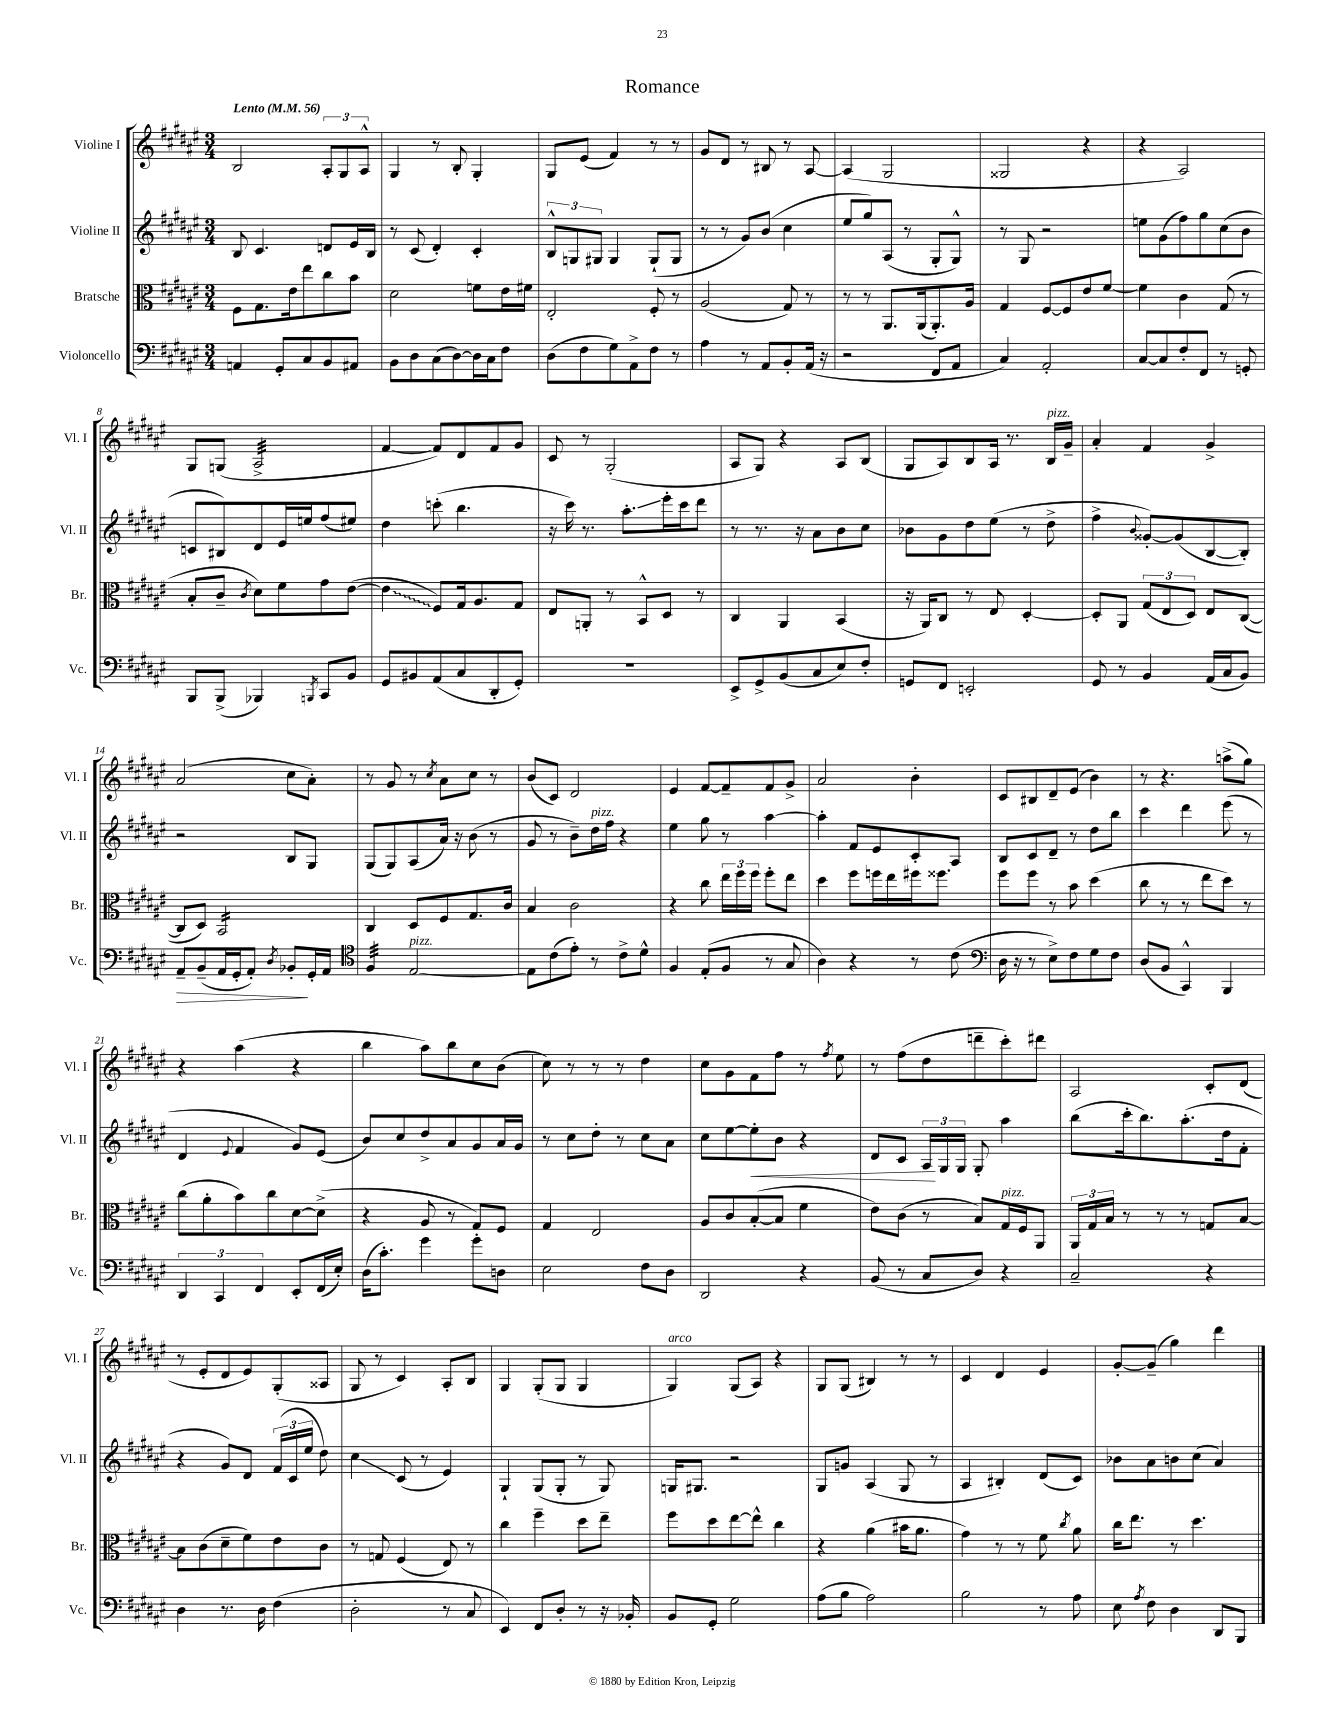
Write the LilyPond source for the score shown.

\header { title = "Romance" }
<<
\new StaffGroup <<
\new Staff = "s0" \with { instrumentName = "Violine I" shortInstrumentName = "Vl. I" } {
    \clef treble \key fis \major \numericTimeSignature \time 3/4 \tempo "Lento" 4 = 56
    \autoBeamOff b2 \tuplet 3/2 { ais8[-. gis8 ais8]-^ } |
    gis4 r8 b8-. gis4-. |
    gis8[ eis'8]( fis'4) r8 r8 |
    gis'8[ dis'8] r8 bis8 r8 ais8~ |
    ais4( gis2 |
    gisis2 r4 |
    r4 ais2) |
    gis8[ g8]( ais2:32-> |
    fis'4~ fis'8[) dis'8 fis'8 gis'8] |
    cis'8 r8 gis2-.( |
    ais8[ gis8]) r4 ais8[ b8]( |
    gis8[ ais8) b8 ais16] r8. b16[^\markup { \italic "pizz." } gis'16]-- |
    ais'4-. fis'4 gis'4-> |
    ais'2( cis''8[ ais'8]-.) |
    r8 gis'8 r8 \acciaccatura { cis''8 } ais'8[ cis''8] r8 |
    b'8[( cis'8]) dis'2 |
    eis'4 fis'8[~ fis'8-- fis'8 gis'8]-> |
    ais'2 b'4-. |
    cis'8[ bis8 dis'8-- eis'8]( b'4) |
    r8 r4. a''8[->( gis''8]) |
    r4 ais''4( r4 |
    b''4 ais''8[) b''8 cis''8 b'8]( |
    cis''8) r8 r8 r8 dis''4 |
    cis''8[ gis'8 fis'8 fis''8] r8 \acciaccatura { fis''8 } eis''8 |
    r8 fis''8[( dis''8 d'''8-- cis'''8-.) dis'''8] |
    ais2 cis'8[-. dis'8]( |
    r8 eis'8[-. dis'8 eis'8) gis8-.( aisis8] |
    gis8 r8 cis'4) ais8[-. b8] |
    gis4 gis8[-.( gis8] gis4 |
    gis4^\markup { \italic "arco" }) gis8[( ais8]) r4 |
    gis8[ gis8]( bis4) r8 r8 |
    cis'4 dis'4 eis'4 |
    gis'8[~-. gis'8]--( gis''4) dis'''4 \bar "|." |
}
\new Staff = "s1" \with { instrumentName = "Violine II" shortInstrumentName = "Vl. II" } {
    \clef treble \key fis \major \numericTimeSignature \time 3/4
    \autoBeamOff b8 cis'4. d'8[ eis'16 b16] |
    r8 cis'8( dis'4-.) cis'4-. |
    \tuplet 3/2 { b8[-^ g8 gis8] } gis4 gis8[-!( gis8] |
    r8 r8 gis'8[) b'8]( cis''4 |
    eis''8[ gis''8) ais8]( r8 gis8[-. gis8]-^) |
    r8 gis8 r2 |
    e''8[ gis'8( fis''8) gis''8 cis''8( b'8] |
    c'8[ bis8) dis'8 eis'16 e''16 fis''8( eis''8]) |
    dis''4 c'''8-.( b''4. |
    r16 cis'''16) r8. ais''8.[-.\glissando eis'''16-. cis'''16 dis'''8] |
    r8 r8. r16 ais'8[ b'8 cis''8] |
    bes'8[ gis'8 dis''8 eis''8]( r8 dis''8-> |
    fis''4-> \appoggiatura { b'8 } gisis'8[~-.) gisis'8( b8~ b8]-.) |
    r2 b8[ gis8] |
    gis8[( gis8) ais8( ais'16]) r16 b'8( r8 |
    gis'8 r8 b'8[--) dis''16^\markup { \italic "pizz." } fis''16] r4 |
    eis''4 gis''8 r8 ais''4~ |
    ais''4-. fis'8[ eis'8 cis'8-. ais8] |
    b8[ cis'8 dis'8]-- r8 dis''8[ b''8] |
    cis'''4 dis'''4 eis'''8( r8 |
    dis'4 \appoggiatura { eis'8 } fis'4 gis'8[) eis'8]( |
    b'8[) cis''8 dis''8-> ais'8 gis'8 ais'16 gis'16] |
    r8 cis''8[ dis''8]-. r8 cis''8[ ais'8] |
    cis''8[ eis''8~ eis''8-.\< b'8] r4 |
    dis'8[ cis'8] \tuplet 3/2 { ais16[\! gis16 gis16] } gis8-. ais''4 |
    b''8[( cis'''16-. b''8.) ais''8.-.( dis''16 fis'8]-. |
    r4 gis'8[) dis'8] \tuplet 3/2 { fis'16[( cis'16 eis''16] } dis''8) |
    cis''4\glissando cis'8( r8 eis'4) |
    gis4-! gis8[( gis8]-. r8 gis8) |
    g16[ gis8.] r2 |
    gis8[ g'8] ais4( gis8 r8 |
    ais4 bis4-.) dis'8[( cis'8]) |
    bes'8[ ais'8 b'8 cis''8]( ais'4) \bar "|." |
}
\new Staff = "s2" \with { instrumentName = "Bratsche" shortInstrumentName = "Br." } {
    \clef alto \key fis \major \numericTimeSignature \time 3/4
    \autoBeamOff fis8[ gis8. eis'16 eis''8 cis''8 b'8] |
    dis'2 f'8[ eis'16 fis'16] |
    eis2-. fis8-. r8 |
    ais2( gis8) r8 |
    r8 r8 ais,8.[ ais,16( ais,8.-.) ais16] |
    gis4 fis8[~ fis8 eis'8 fis'8]~ |
    fis'4 cis'4 gis8( r8 |
    b8[-. cis'8]-- \acciaccatura { cis'8 } dis'8[) fis'8 gis'8 eis'8]~( |
    \once \override Glissando.style = #'zigzag eis'4\glissando fis8[) gis16 ais8. gis8] |
    eis8[ a,8]-. r8 b,8[-^ dis8] r8 |
    cis4 ais,4 b,4( |
    r16 ais,16[) cis8] r8 eis8 dis4~-. |
    dis8[-. ais,8] \tuplet 3/2 { gis8[( eis8 dis8]) } eis8[ cis8]~( |
    cis8[ dis8]) b,2:16 |
    cis4 dis8[ fis8 gis8. cis'16] |
    b4 cis'2 |
    r4 cis''8 \tuplet 3/2 { eis''16[ fis''16 fis''16] } fis''8[-. eis''8] |
    dis''4 fis''8[ f''16 eis''16 fis''16 fisis''8.] |
    fis''8[ fis''8] r8 b'8 dis''4( |
    cis''8 r8 r8 eis''8[ dis''8]) r8 |
    cis''8[( ais'8-. b'8) cis''8 dis'8~ dis'8]->( |
    r4 ais8 r8 gis8[) fis8] |
    gis4 eis2 |
    ais8[ cis'8 b8~-.( b8] fis'4 |
    eis'8[) cis'8]( r8 b8[) gis16^\markup { \italic "pizz." } fis16 ais,8] |
    \tuplet 3/2 { ais,16[ gis16 b16] } r8 r8 r8 g8[ b8]~ |
    b8[ cis'8( dis'8-- fis'8) eis'8 cis'8] |
    r8 g8 fis4( eis8) r8 |
    cis''4 fis''4-- dis''8[ eis''8]-- |
    fis''8[ dis''8 eis''8~ eis''8]-^ cis''4 |
    r4 ais'4( bis'16[ ais'8.] |
    gis'4) r8 r8 fis'8 \acciaccatura { cis''8 } ais'8 |
    cis''16[ eis''8.] r8 dis''4. \bar "|." |
}
\new Staff = "s3" \with { instrumentName = "Violoncello" shortInstrumentName = "Vc." } {
    \clef bass \key fis \major \numericTimeSignature \time 3/4
    \autoBeamOff a,4 gis,8[-. cis8 b,8 ais,8] |
    b,8[ dis8 cis8( dis8~) dis16 cis16 fis8] |
    dis8[( fis8 gis8) ais,8-> fis8] r8 |
    ais4 r8 ais,8[ b,8-. ais,16]( r16 |
    r2 fis,8[ ais,8] |
    cis4) ais,2-. |
    cis8[~ cis8 fis8-. fis,8] r8 g,8-. |
    b,,8[ b,,8]->( bes,,4) \acciaccatura { b,,8 } cis,8[ b,8] |
    gis,8[ bis,8 ais,8( cis8 dis,8-. gis,8]-.) |
    R2. |
    eis,8[-> gis,8-> b,8( cis8 eis8) fis8]-. |
    g,8[ fis,8] e,2-. |
    gis,8 r8 b,4 ais,16[( cis16 b,8]) |
    ais,8[--\> b,8--( ais,16 gis,16-. ais,8]-.) \acciaccatura { dis8 } bes,8[-.\! gis,16-. ais,16] |
    \clef tenor fis4:32 eis2~^\markup { \italic "pizz." } |
    eis8[ cis'8( eis'8]-.) r8 cis'8[-> dis'8]-^ |
    fis4 eis8[-.( fis8] r8 gis8 |
    ais4) r4 r8 cis'8( |
    \clef bass dis16 r16 r8 eis8[->) fis8 gis8 fis8] |
    dis8[( b,8] cis,4-^) b,,4 |
    \tuplet 3/2 { dis,4 cis,4 fis,4 } eis,8[-. fis,16( eis16]-.) |
    dis16[( cis'8.]-.) gis'4 gis'8[-. d8] |
    eis2 fis8[ dis8] |
    dis,2 r4 |
    b,8( r8 cis8[ dis8]) r4 |
    cis2-- r4 |
    dis4 r8. dis16 fis4( |
    dis2-. r8 cis8 |
    eis,4) fis,8[ dis8]-. r8 r16 bes,16-. |
    b,8[ gis,8]-. gis2 |
    ais8[( b8] ais2) |
    b2 r8 ais8 |
    eis8 \acciaccatura { ais8 } fis8 dis4 dis,8[ b,,8] \bar "|." |
}
>>
>>
